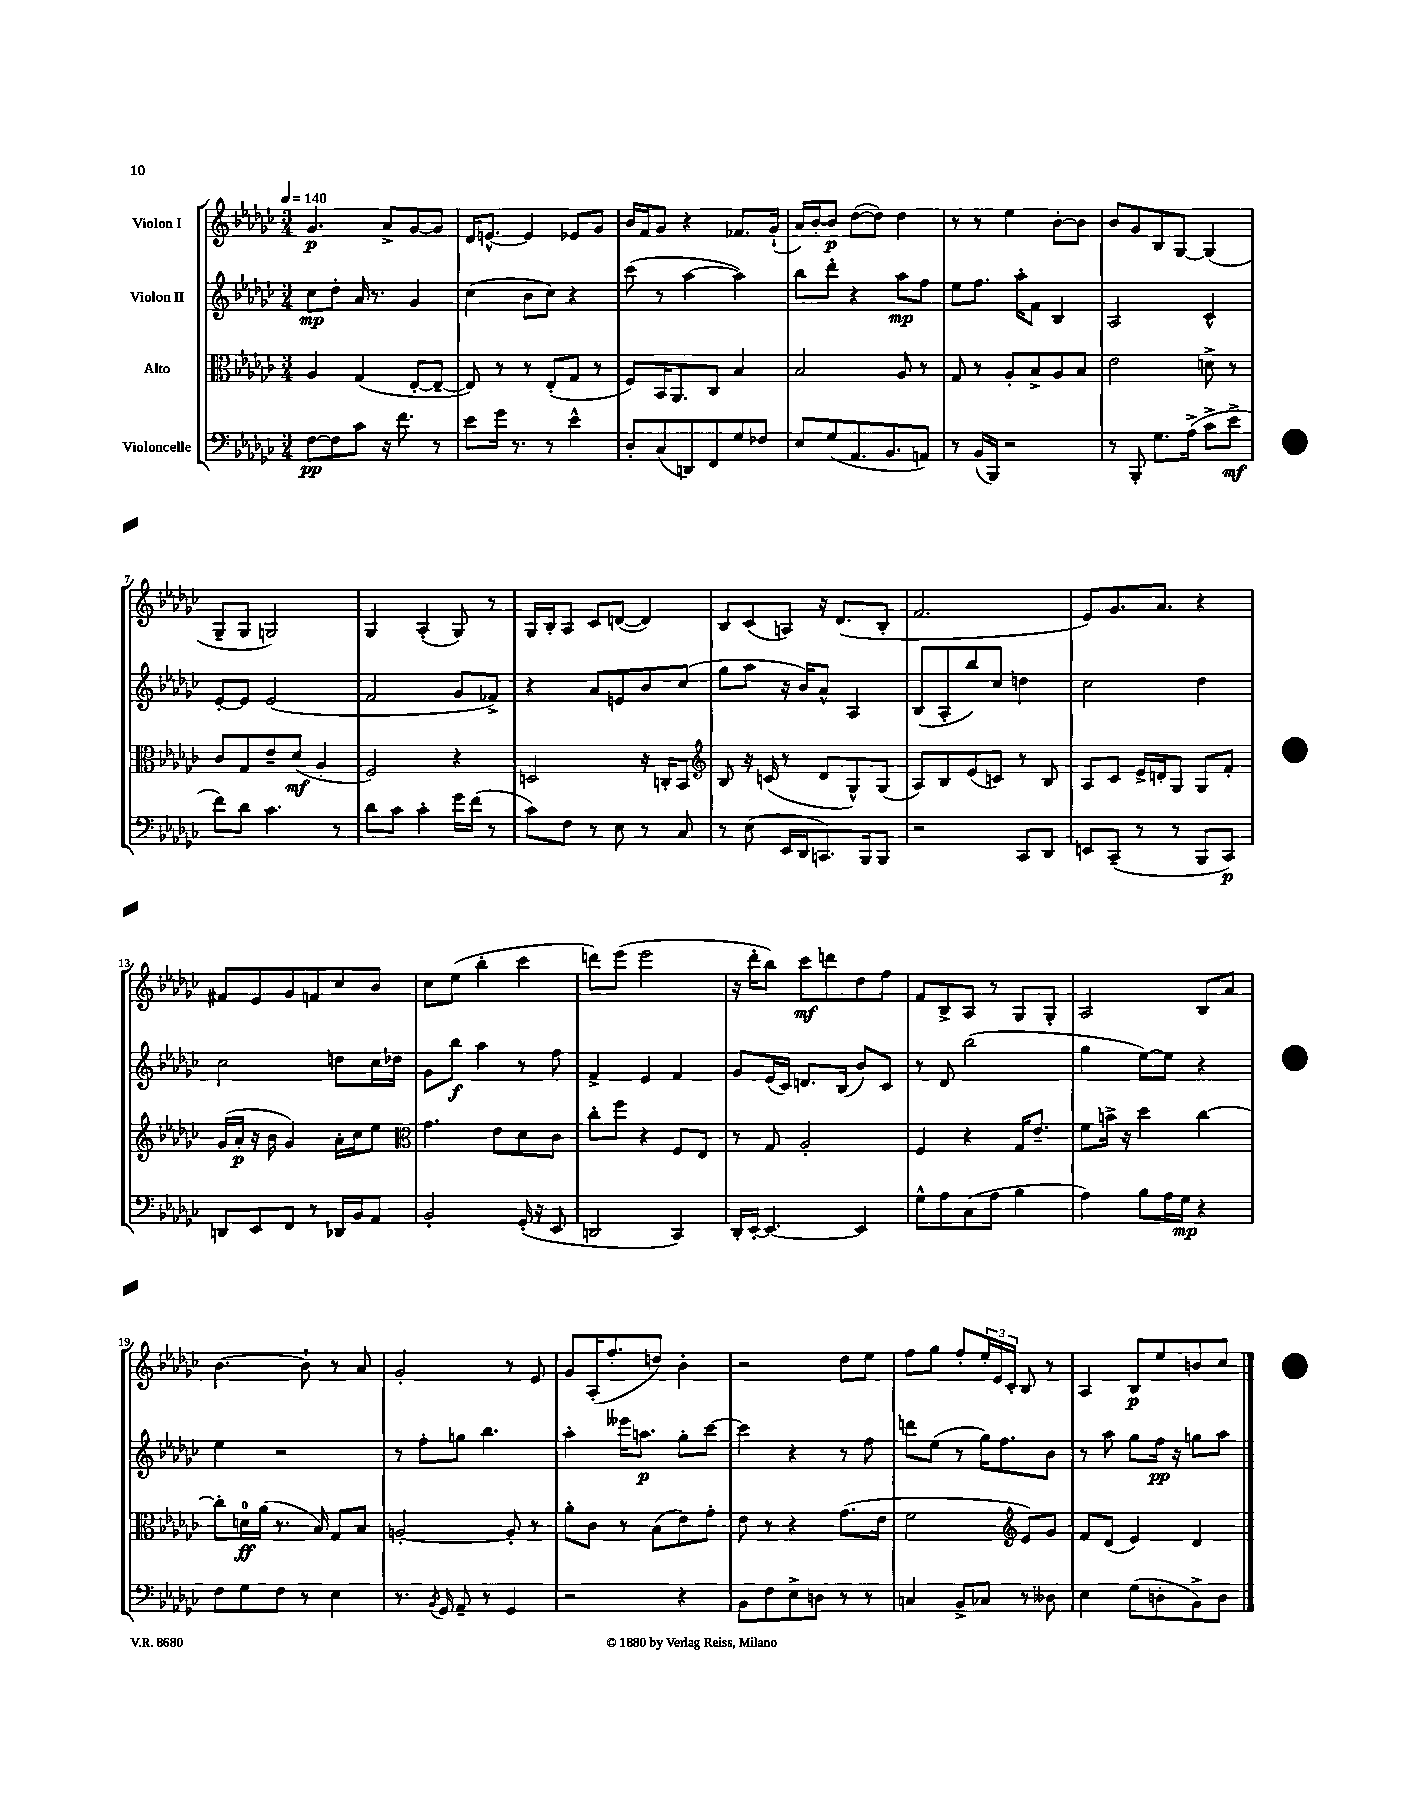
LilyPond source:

<<
\new StaffGroup <<
\new Staff = "s0" \with { instrumentName = "Violon I" } {
    \clef treble \key ges \major \numericTimeSignature \time 3/4 \tempo 4 = 140
    ges'4.\p aes'8-> ges'8~ ges'8 |
    des'16 e'8.~-^ e'4 ees'8 ges'8 |
    bes'16 f'16 ges'8 r4 fes'8. ges'16-!( |
    aes'16) bes'16~-. bes'8\p des''8~( des''8) des''4 |
    r8 r8 ees''4 bes'8~-. bes'8 |
    bes'8 ges'8 bes8 ges8~ ges4( |
    ges8-- ges8 g2) |
    ges4 aes4-.( ges8) r8 |
    ges16 bes16-. aes8 ces'8 d'8~( d'4) |
    bes8 ces'8( a8) r16 des'8.( bes8-. |
    f'2. |
    ees'8) ges'8. aes'8. r4 |
    fis'8 ees'8 ges'8 f'8 ces''8 bes'8 |
    ces''8 ees''8( bes''4-. ces'''4 |
    d'''8) ees'''8( ees'''2 |
    r16 des'''16-. bes''8) ces'''8\mf d'''8 des''8 f''8 |
    f'8 bes8-> aes8 r8 ges8 ges8-. |
    aes2 bes8 aes'8 |
    bes'4.~ bes'8-! r8 aes'8 |
    ges'2-. r8 ees'8 |
    ges'8 aes16-.( f''8.-. d''8) bes'4-. |
    r2 des''8 ees''8 |
    f''8 ges''8 f''8-. \tuplet 3/2 { ees''16-. ees'16 ces'16-. } bes8 r8 |
    aes4 bes8\p ees''8 b'8 ces''8 \bar "|." |
}
\new Staff = "s1" \with { instrumentName = "Violon II" } {
    \clef treble \key ges \major \numericTimeSignature \time 3/4
    ces''8\mp des''8-. aes'16 r8. ges'4 |
    ces''4( bes'8 ces''8) r4 |
    ces'''8( r8 aes''4~ aes''4) |
    bes''8 des'''8-. r4 aes''8\mp f''8 |
    ees''8 f''8. aes''16-. f'8 bes4 |
    aes2 ces'4-^ |
    ees'8~-. ees'8 ees'2( |
    f'2 ges'8 fes'8->) |
    r4 aes'8 e'8 bes'8 ces''8( |
    ges''8 aes''8 r16 bes'16) aes'8-^ aes4 |
    bes8( aes8-. bes''8) ces''8 d''4 |
    ces''2 des''4 |
    ces''2 d''8 ces''16 des''16 |
    ges'8 bes''8\f aes''4 r8 f''8 |
    f'4-> ees'4 f'4 |
    ges'8 ees'16( ces'16) d'8. bes16( bes'8) ces'8 |
    r8 des'8 bes''2( |
    ges''4 ees''8~) ees''8 r4 |
    ees''4 r2 |
    r8 f''8-. g''8 bes''4. |
    aes''4-. eeses'''16 a''8.\p ges''8-. ces'''8~ |
    ces'''4 r4 r8 f''8 |
    d'''8 ees''8( r8 ges''16) f''8. bes'8 |
    r8 aes''8 ges''8 f''16\pp r16 g''8 aes''8 \bar "|." |
}
\new Staff = "s2" \with { instrumentName = "Alto" } {
    \clef alto \key ges \major \numericTimeSignature \time 3/4
    aes4 ges4( ees8~-. ees8~-- |
    ees8) r8 r8 ees8-.( ges8 r8 |
    f8) bes,16 aes,8. ces8 bes4 |
    bes2 aes8 r8 |
    ges8 r8 aes8-. bes8-> aes8 bes8 |
    ees'2 d'8-> r8 |
    ces'8 ges8 ees'8-- des'8\mf( aes4-. |
    f2) r4 |
    d2 r16 c16-. bes,8 |
    \clef treble bes8 r16 c'16( r8 des'8 ges8-^) ges8( |
    aes8) bes8 ees'8( c'8) r8 bes8 |
    aes8 ces'8 ees'16-> d'16-. ges8 ges8 f'8-. |
    ges'16( aes'16-.\p r16 bes'16 ges'4) aes'16-. ces''16 ees''8 |
    \clef alto ges'4. ees'8 des'8 ces'8 |
    ces''8-. f''8 r4 f8 ees8 |
    r8 ges8 aes2-. |
    f4 r4 ges16 ees'8.-- |
    f'8 b'16-> r16 des''4 ces''4~ |
    ces''8-. d'16-0\ff aes'16( r8. bes16) ges8 bes8 |
    a2~-. a8-. r8 |
    aes'8-. ces'8 r8 bes8( ees'8) ges'8-. |
    ees'8 r8 r4 ges'8.( ees'16 |
    f'2 \clef treble ees'8) ges'8 |
    f'8 des'8( ees'4) des'4 \bar "|." |
}
\new Staff = "s3" \with { instrumentName = "Violoncelle" } {
    \clef bass \key ges \major \numericTimeSignature \time 3/4
    f8~\pp f8 ces'8 r16 f'8. r8 |
    ees'8 ges'16 r8. r8 ees'4-^ |
    des8-. ces8( d,8) f,8 ges8 fes8 |
    ees8 ges8( aes,8. bes,8. a,8) |
    r8 bes,16( bes,,16) r2 |
    r8 bes,,8-. ges8. aes16->( ces'8-> ees'8->\mf |
    f'8) des'8 ces'4. r8 |
    des'8 ces'8 ces'4-. ges'16 f'16( r8 |
    ces'8) f8 r8 ees8 r8 ces8 |
    r8 ees8( ees,16 des,16 c,8.) bes,,16 bes,,8 |
    r2 ces,8 des,8 |
    e,8 ces,8--( r8 r8 bes,,8 ces,8\p) |
    d,8 ees,8 f,8 r8 des,16 bes,16 aes,8 |
    bes,2-. ges,16-.( r16 ees,8 |
    d,2 ces,4) |
    des,16-. ees,16~-. ees,4.~ ees,4 |
    ges8-^ aes8 ces8( aes8 bes4 |
    aes4) bes8 aes16 ges16\mp r4 |
    f8 ges8 f8 r8 ees4 |
    r8. \acciaccatura { bes,8 } ges,16 aes,8-- r8 ges,4 |
    r2 r4 |
    bes,8 f8 ees8-> d8 r8 r8 |
    c4 bes,8-> ces8 r8 deses8 |
    ees4 ges8( d8-. bes,8->) d8 \bar "|." |
}
>>
>>
